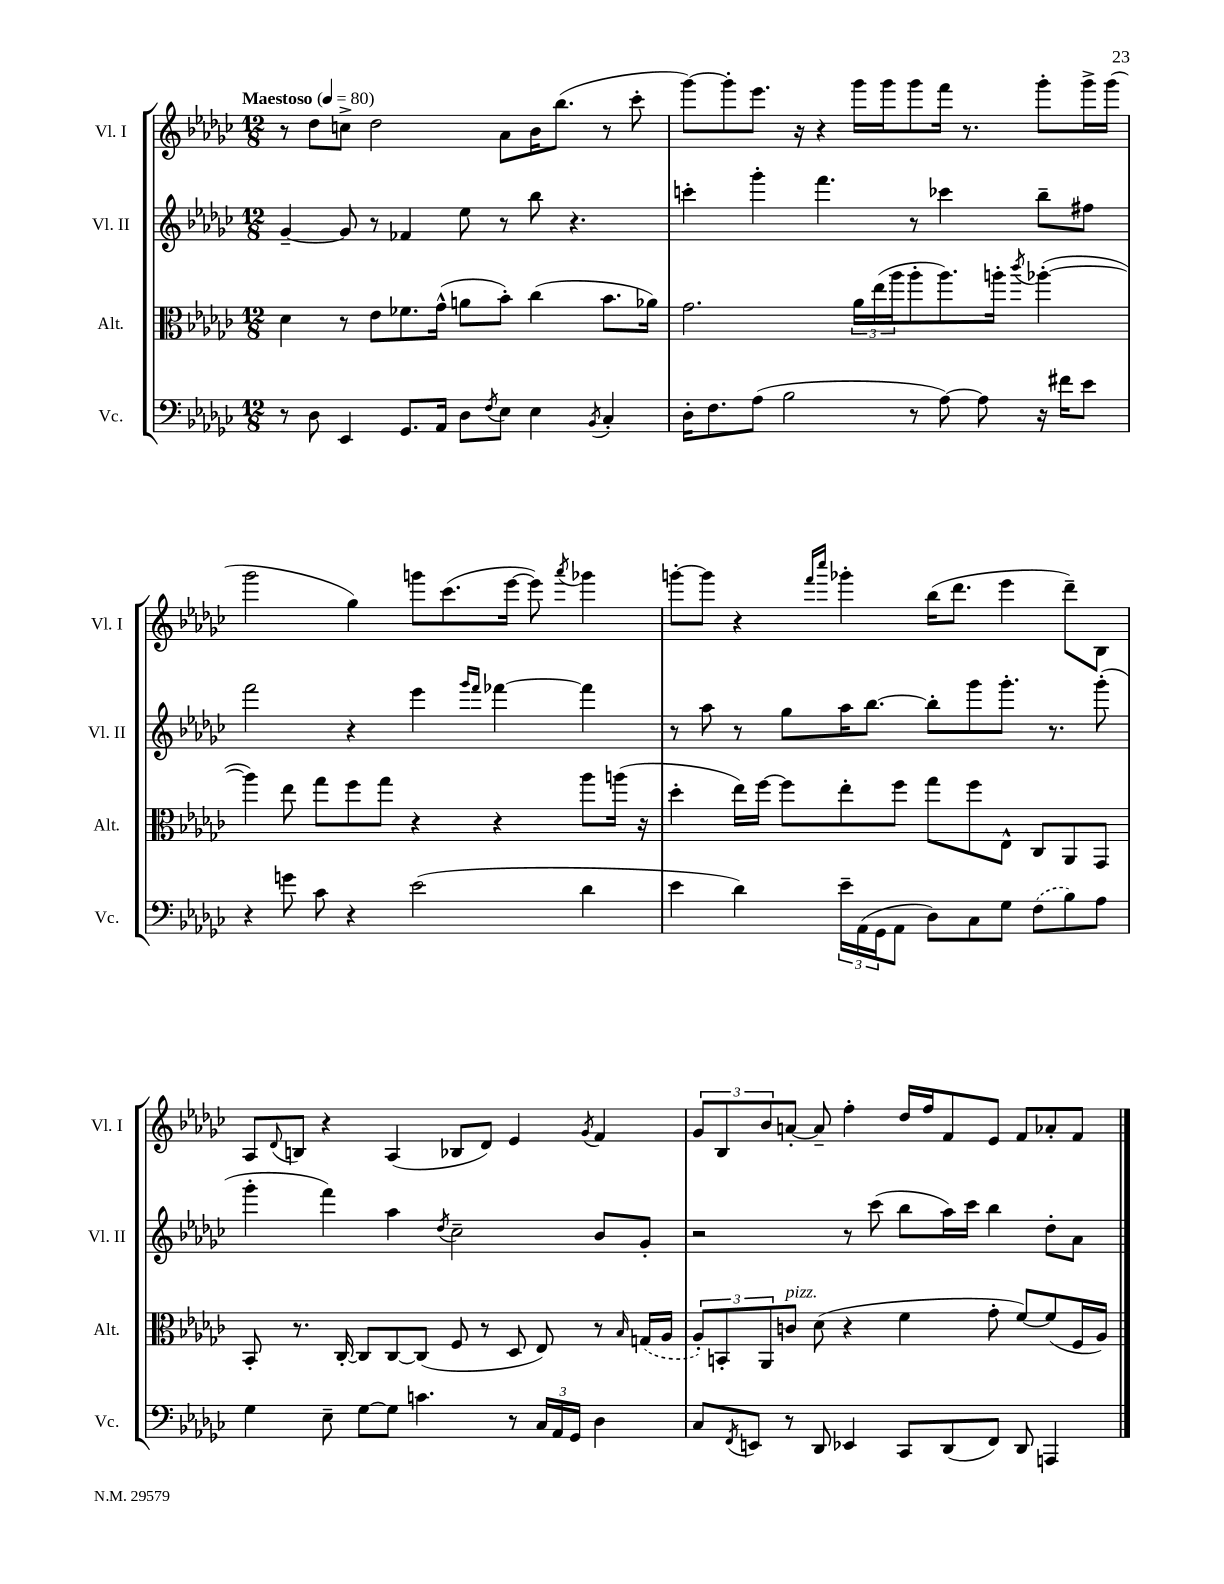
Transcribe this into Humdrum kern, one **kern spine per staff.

**kern	**kern	**kern	**kern
*part4	*part3	*part2	*part1
*staff4	*staff3	*staff2	*staff1
*I"Vc.	*I"Alt.	*I"Vl. II	*I"Vl. I
*I'Vc.	*I'Alt.	*I'Vl. II	*I'Vl. I
*clefF4	*clefC3	*clefG2	*clefG2
*k[b-e-a-d-g-c-]	*k[b-e-a-d-g-c-]	*k[b-e-a-d-g-c-]	*k[b-e-a-d-g-c-]
*M12/8	*M12/8	*M12/8	*M12/8
*MM80	*MM80	*MM80	*MM80
=1	=1	=1	=1
!	!	!	!LO:TX:a:B:t=Maestoso
8r	4d-\	[4g-~/	8r
8D-\	.	.	8dd-\L
4EE-/	8r	8g-/]	8ccn^\J
.	8e-\L	8r	2dd-\
8.GG-/L	8.f-X\	4f-X/	.
16AA-/Jk	(16g-^^\Jk	.	.
8D-\L	8an\L	8ee-\	.
8qF/	.	.	.
8E-\J	8b-'\J)	8r	8a-\L
4E-\	(4cc-\	8bb-\	16b-\K
.	.	.	(8.bb-\J
.	.	4.r	.
8qBB-/	.	.	.
4C-'/	8.b-\L	.	8r
.	.	.	8ccc-'\
.	16a-X\Jk)	.	.
=2	=2	=2	=2
16D-'\KL	2.g-\	4cccn'\	[8ggg-\L)
8.F\	.	.	.
.	.	.	8ggg-'\]
(8A-\J	.	4ggg-'\	8.eee-\J
2B-\	.	.	.
.	.	.	16r
.	.	4.fff\	4r
.	24a-\LL	.	16ggg-\LL
.	(24ee-\	.	.
.	.	.	16ggg-\J
.	24aa-\J	.	.
8r	8aa-'\	8r	8ggg-\
[8A-\)	8.aa-\)	4ccc-X\	16fff\Jk
.	.	.	8.r
8A-\]	.	.	.
.	16aan'\Jk	.	.
.	8qccc-/	.	.
16r	([4aa-X'\	8bb-~\L	8ggg-'\L
16f#X\KL	.	.	.
8e-\J	.	8ff#X\J	16ggg-^\L
.	.	.	(16ggg-\JJ
!!LO:LB:g=z
=3	=3	=3	=3
4r	4aa-\])	2fff\	2ggg-\
8gn\	8ee-\	.	.
8c-\	8gg-\L	.	.
4r	8ff\	4r	4gg-\)
.	8gg-\J	.	.
(2e-\	4r	4eee-\	8gggn\L
.	.	.	(8.ccc-\
.	.	16qqggg-/LL	.
.	.	16qqfff/JJ	.
.	4r	[4fff-X\	.
.	.	.	[16eee-\Jk
.	.	.	8eee-\])
.	.	.	8qaaa-/
4d-\	8aa-\L	4fff-\]	4ggg-X\
.	(16aan\Jk	.	.
.	16r	.	.
=4	=4	=4	=4
4e-\	4dd-'\	8r	[8gggn'\L
.	.	8aa-\	8ggg\J]
4d-\)	16ee-\LL)	8r	4r
.	[16ff\JJ	.	.
.	8ff\L]	8gg-\L	.
.	.	.	16qqfff/LL
.	.	.	16qqcccc-/JJ
24e-~\LL	8ee-'\	16aa-\K	4ggg-X'\
(24AA-\	.	.	.
.	.	[8.bb-\J	.
24GG-\J	.	.	.
8AA-\J	8ff\J	.	.
8D-\L)	8gg-\L	8bb-'\L]	(16bb-\KL
.	.	.	8.ddd-\J
8C-\	8ff\	8ggg-\	.
8G-\J	8E-^^\J	8.ggg-'\J	4eee-\
(8F\L	8C-/L	.	.
.	.	8.r	.
8B-\)	8AA-/	.	8ddd-~\L)
8A-\J	8GG-/J	(8ggg-'\	8B-\J
!!LO:LB:g=z
=5	=5	=5	=5
4G-\	8BB-'/	4ggg-'\	8A-/L
.	.	.	8qqd-/
.	8.r	.	8Bn/J
8E-~\	.	4fff\)	4r
.	[16C-'/	.	.
[8G-\L	8C-/L]	.	.
8G-\J]	[8C-/	4aa-\	(4A-/
4.cn\	(8C-/J]	.	.
.	.	8qdd-/	.
.	8F/	2cc-~\	8B-X/L
.	8r	.	8d-/J)
8r	8D-/	.	4e-/
24C-/LL	8E-/)	.	.
24AA-/	.	.	.
24GG-/JJ	.	.	.
.	.	.	8qg-/
4D-\	8r	8b-/L	4f/
.	16qqB-/	.	.
.	(16Gn/LL	8g-'/J	.
.	16A-/JJ	.	.
=6	=6	=6	=6
8C-/L	12A-'/L)	2r	12g-/L
.	12BBn'/	.	12B-/
8qFF/	.	.	.
8EEn/J	.	.	.
.	12AA-/	.	12b-/
!	!LO:TX:a:i:t=pizz.	!	!
8r	8cn/J	.	[8an'/J
8DD-/	(8d-\	.	8a~/]
4EE-X/	4r	8r	4ff'\
.	.	(8ccc-\	.
8CC-/L	4f\	8bb-\L	16dd-/LL
.	.	.	16ff/J
(8DD-/	.	16aa-\L)	8f/
.	.	16ccc-\JJ	.
8FF/J)	8g-'\	4bb-\	8e-/J
8DD-/	[8f/L)	.	8f/L
4AAAn/	(8f/]	8dd-'\L	8a-X'/
.	16F/L	8a-\J	8f/J
.	16A-/JJ)	.	.
==	==	==	==
*-	*-	*-	*-
